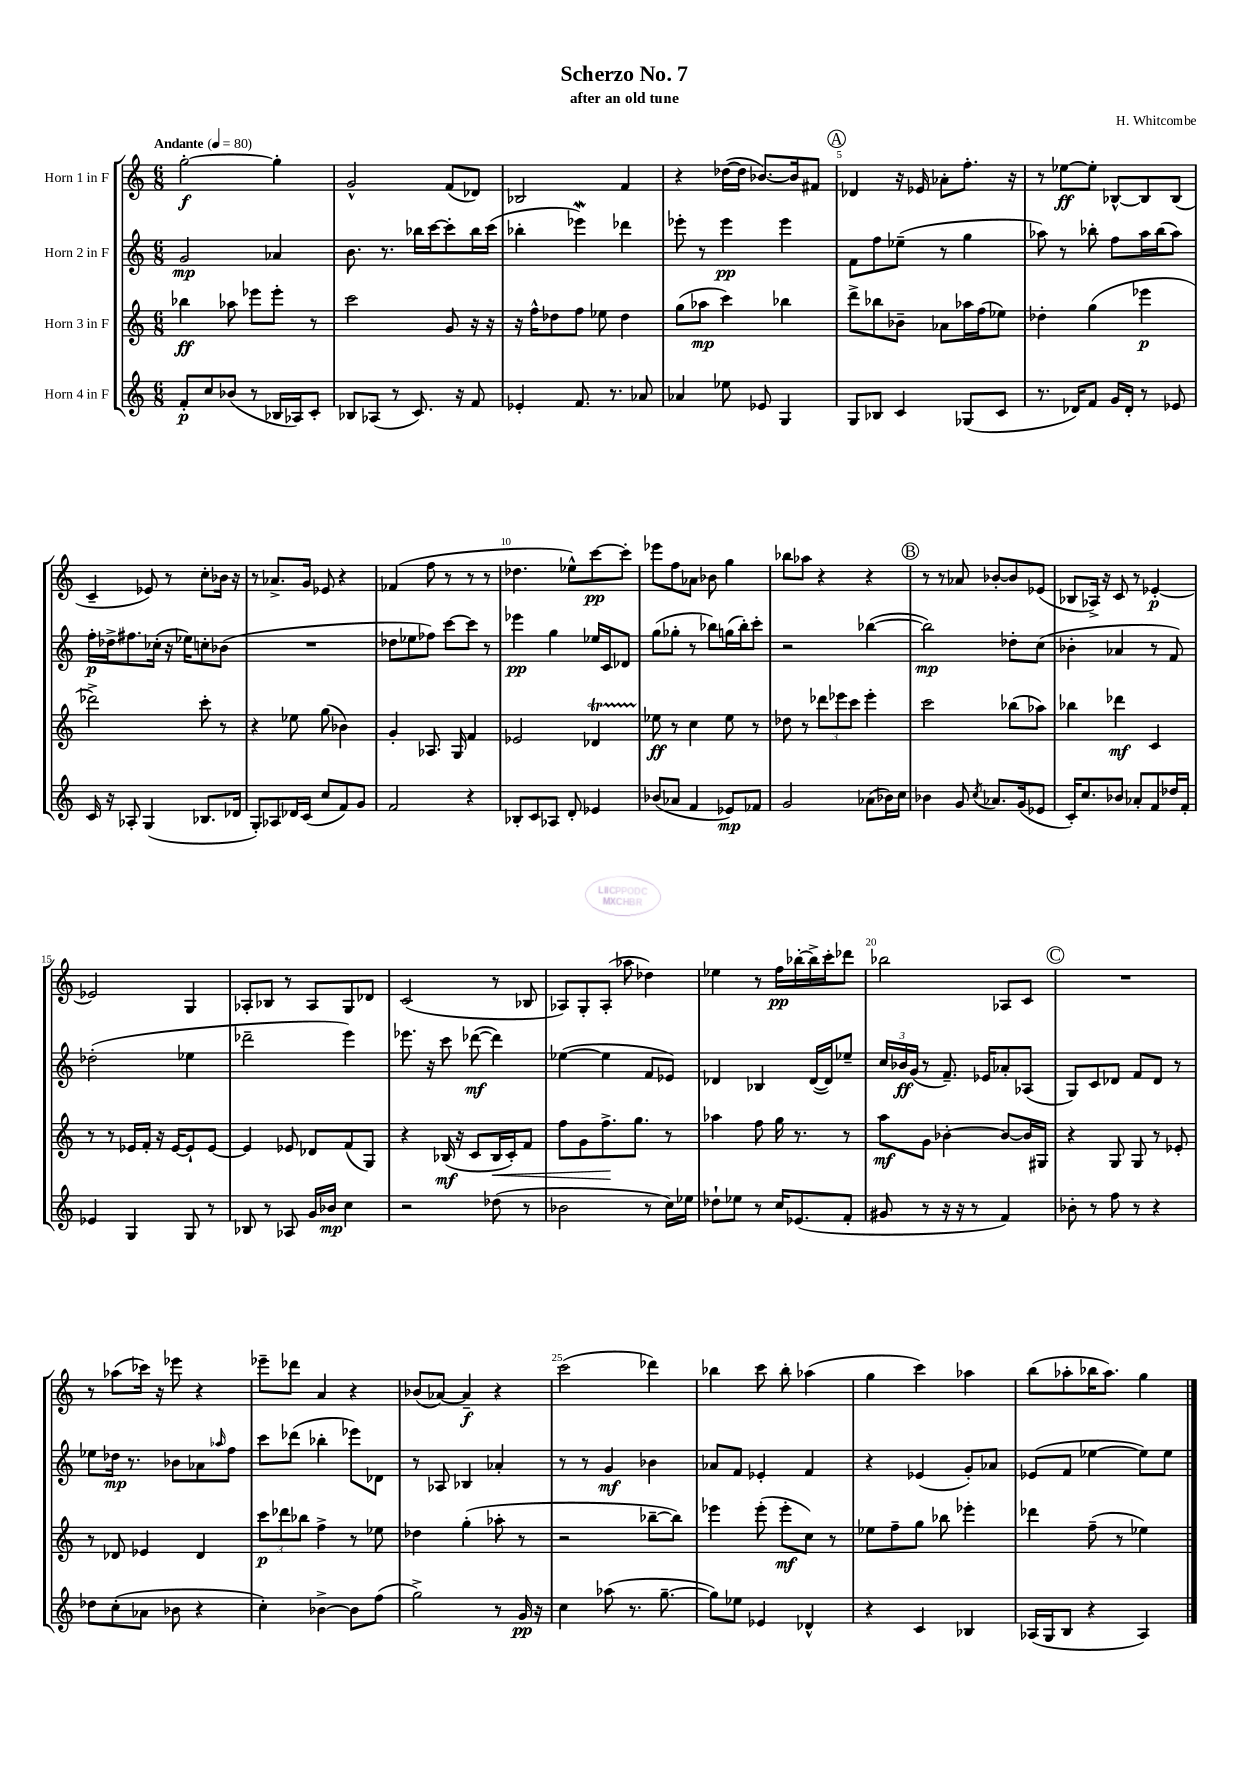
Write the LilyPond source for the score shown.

\header { title = "Scherzo No. 7" composer = "H. Whitcombe" subtitle = "after an old tune" }
<<
\new StaffGroup <<
\new Staff = "s0" \with { instrumentName = "Horn 1 in F" } {
    \clef treble \key c \major \numericTimeSignature \time 6/8 \tempo "Andante" 4 = 80
    g''2~-.\f g''4-. |
    g'2-^ f'8( des'8) |
    bes2 f'4 |
    r4 des''16~( des''16 bes'8.~) bes'16 fis'8 |
    \mark \markup { \circle "A" } des'4 r16 ees'16 aes'8-. f''8.-. r16 |
    r8 ees''8~\ff ees''8-. bes8~-^ bes8 bes8( |
    c'4-- ees'8) r8 c''8-. bes'16 r16 |
    r8 aes'8.-> g'16 ees'8 r4 |
    fes'4( f''8 r8 r8 r8 |
    des''4. ees''8-^) c'''8~\pp c'''8-. |
    ees'''8 f''8 aes'8 bes'8 g''4 |
    bes''8 aes''8 r4 r4 |
    \mark \markup { \circle "B" } r8 r8 aes'8 bes'8~-. bes'8 ees'8( |
    bes8 aes16->) r16 c'8 r8 ees'4~-.\p |
    ees'2 g4 |
    aes8-. bes8 r8 aes8 g8 des'8 |
    c'2( r8 bes8 |
    aes8) g8-. aes8-.( aes''8 des''4) |
    ees''4 r8 f''16\pp bes''16~-. bes''16-> c'''16-. des'''8 |
    bes''2 aes8 c'8 |
    \mark \markup { \circle "C" } R2. |
    r8 aes''8( ces'''16) r16 ees'''8 r4 |
    ees'''8-- des'''8 a'4 r4 |
    bes'8( aes'8~) aes'4--\f r4 |
    c'''2( des'''4) |
    bes''4 c'''8 bes''8-. aes''4( |
    g''4 c'''4) aes''4 |
    b''8( aes''8-. bes''16 aes''8.) g''4 \bar "|." |
}
\new Staff = "s1" \with { instrumentName = "Horn 2 in F" } {
    \clef treble \key c \major \numericTimeSignature \time 6/8
    g'2\mp aes'4 |
    b'8. r8. bes''16 c'''16~ c'''8-. bes''16 c'''16( |
    bes''4-. ees'''4\mordent) des'''4 |
    ees'''8-. r8 ees'''4\pp ees'''4 |
    \mark \markup { \circle "A" } f'8 f''8 ees''8--( r8 g''4 |
    aes''8) r8 bes''8-. f''8 aes''16 bes''16( aes''8) |
    f''16-.\p des''16-> fis''8. ces''16-.( r16 ees''16) c''8-. bes'8( |
    R2. |
    des''8 ees''8 fes''8) c'''8~ c'''8 r8 |
    ees'''4\pp g''4 ees''16 c'16 des'8 |
    g''8( ges''8-. r8 bes''8) g''16( bes''16-.) c'''8-. |
    r2 bes''4~( |
    \mark \markup { \circle "B" } bes''2\mp) des''8-. c''8( |
    bes'4-. aes'4 r8 f'8) |
    des''2-.( ees''4 |
    des'''2-- e'''4) |
    ees'''8. r16 c'''8 des'''8~\mf( des'''4) |
    ees''4~( ees''4 f'8 ees'8) |
    des'4 bes4 des'16~( des'16) ees''8-- |
    \tuplet 3/2 { c''16 bes'16\ff g'16( } r8 f'8.--) ees'16 aes'8-. aes8( |
    \mark \markup { \circle "C" } g8) c'8 des'8 f'8 des'8 r8 |
    ees''8 des''16\mp r8. bes'8 aes'8 \grace { aes''16 } f''8 |
    c'''8 des'''8( bes''4-. ees'''8) des'8 |
    r8 aes8 bes4 aes'4-. |
    r8 r8 g'4\mf bes'4 |
    aes'8 f'8 ees'4-. f'4 |
    r4 ees'4( g'8-.) aes'8 |
    ees'8( f'8 ees''4~ ees''8) ees''8 \bar "|." |
}
\new Staff = "s2" \with { instrumentName = "Horn 3 in F" } {
    \clef treble \key c \major \numericTimeSignature \time 6/8
    bes''4\ff aes''8 ees'''8 ees'''8-. r8 |
    c'''2 g'8 r16 r16 |
    r16 f''16-^ des''8 f''8 ees''8 des''4 |
    g''8( aes''8\mp c'''4) bes''4 |
    \mark \markup { \circle "A" } d'''8-> bes''8 bes'8-- aes'8 aes''16 f''16( ees''8) |
    des''4-. g''4( ees'''4\p |
    des'''2->) c'''8-. r8 |
    r4 ees''8 g''8( bes'4) |
    g'4-. aes8. g16 f'4 |
    ees'2 des'4\startTrillSpan |
    ees''8\stopTrillSpan\ff r8 c''4 ees''8 r8 |
    des''8 r8 \tuplet 3/2 { des'''8 ees'''8 c'''8 } ees'''4-. |
    \mark \markup { \circle "B" } c'''2 bes''8( aes''8) |
    bes''4 des'''4\mf c'4 |
    r8 r8 ees'16 f'16-. r16 ees'16~ ees'8-! ees'8~ |
    ees'4 ees'8 des'8 f'8( g8) |
    r4 bes16\mf( r16 c'8 bes16\< c'16-.) f'8 |
    f''8 g'8 f''8.->\! g''8. r8 |
    aes''4 f''8 g''16 r8. r8 |
    a''8\mf g'8 bes'4~-. bes'8~ bes'16 gis16 |
    \mark \markup { \circle "C" } r4 g8 g8 r8 ees'8-. |
    r8 des'8 ees'4 des'4 |
    \tuplet 3/2 { c'''8\p des'''8 bes''8 } f''4-> r8 ees''8 |
    des''4 g''4-.( aes''8-. r8 |
    r2 bes''8~-- bes''8) |
    ees'''4 ees'''8-.( ees'''8-.\mf c''8) r8 |
    ees''8 f''8-- g''8 bes''8 ees'''4-. |
    des'''4 f''8--( r8 ees''4) \bar "|." |
}
\new Staff = "s3" \with { instrumentName = "Horn 4 in F" } {
    \clef treble \key c \major \numericTimeSignature \time 6/8
    f'8-.\p c''8 bes'8( r8 bes16 aes16) c'8-. |
    bes8 aes8( r8 c'8.) r16 f'8 |
    ees'4-. f'8. r8. aes'8 |
    aes'4 ees''8 ees'8 g4 |
    \mark \markup { \circle "A" } g8 bes8 c'4 ges8( c'8 |
    r8. des'16) f'8 g'16 des'16-. r8 ees'8 |
    c'16 r16 aes8-. g4( bes8. des'16 |
    g8-.) aes8 des'16 c'16( c''8 f'8) g'8 |
    f'2 r4 |
    bes8-. c'8 aes8 d'8-. ees'4 |
    bes'8( aes'8 f'4 ees'8\mp) fes'8 |
    g'2 aes'8( bes'16) c''16 |
    \mark \markup { \circle "B" } bes'4 g'8 \acciaccatura { c''8 } aes'8. g'16( ees'8 |
    c'16-.) c''8. bes'8 aes'8-. f'8 des''16 f'16-. |
    ees'4 g4 g8 r8 |
    bes8 r8 aes8 g'16 bes'16\mp c''4 |
    r2 des''8( r8 |
    bes'2 r8 c''16) ees''16 |
    des''8-! ees''8 r8 c''16 ees'8.( f'8-. |
    gis'8 r8 r16 r16 r8 f'4) |
    \mark \markup { \circle "C" } bes'8-. r8 f''8 r8 r4 |
    des''8 c''8-.( aes'8 bes'8 r4 |
    c''4-.) bes'4~-> bes'8 f''8( |
    g''2->) r8 g'16\pp r16 |
    c''4 aes''8( r8. g''8.~-- |
    g''8) ees''8 ees'4 des'4-^ |
    r4 c'4 bes4 |
    aes16( g16 b8 r4 aes4) \bar "|." |
}
>>
>>
\layout { \context { \Score \override BarNumber.break-visibility = ##(#f #t #t) barNumberVisibility = #(every-nth-bar-number-visible 5) } }
